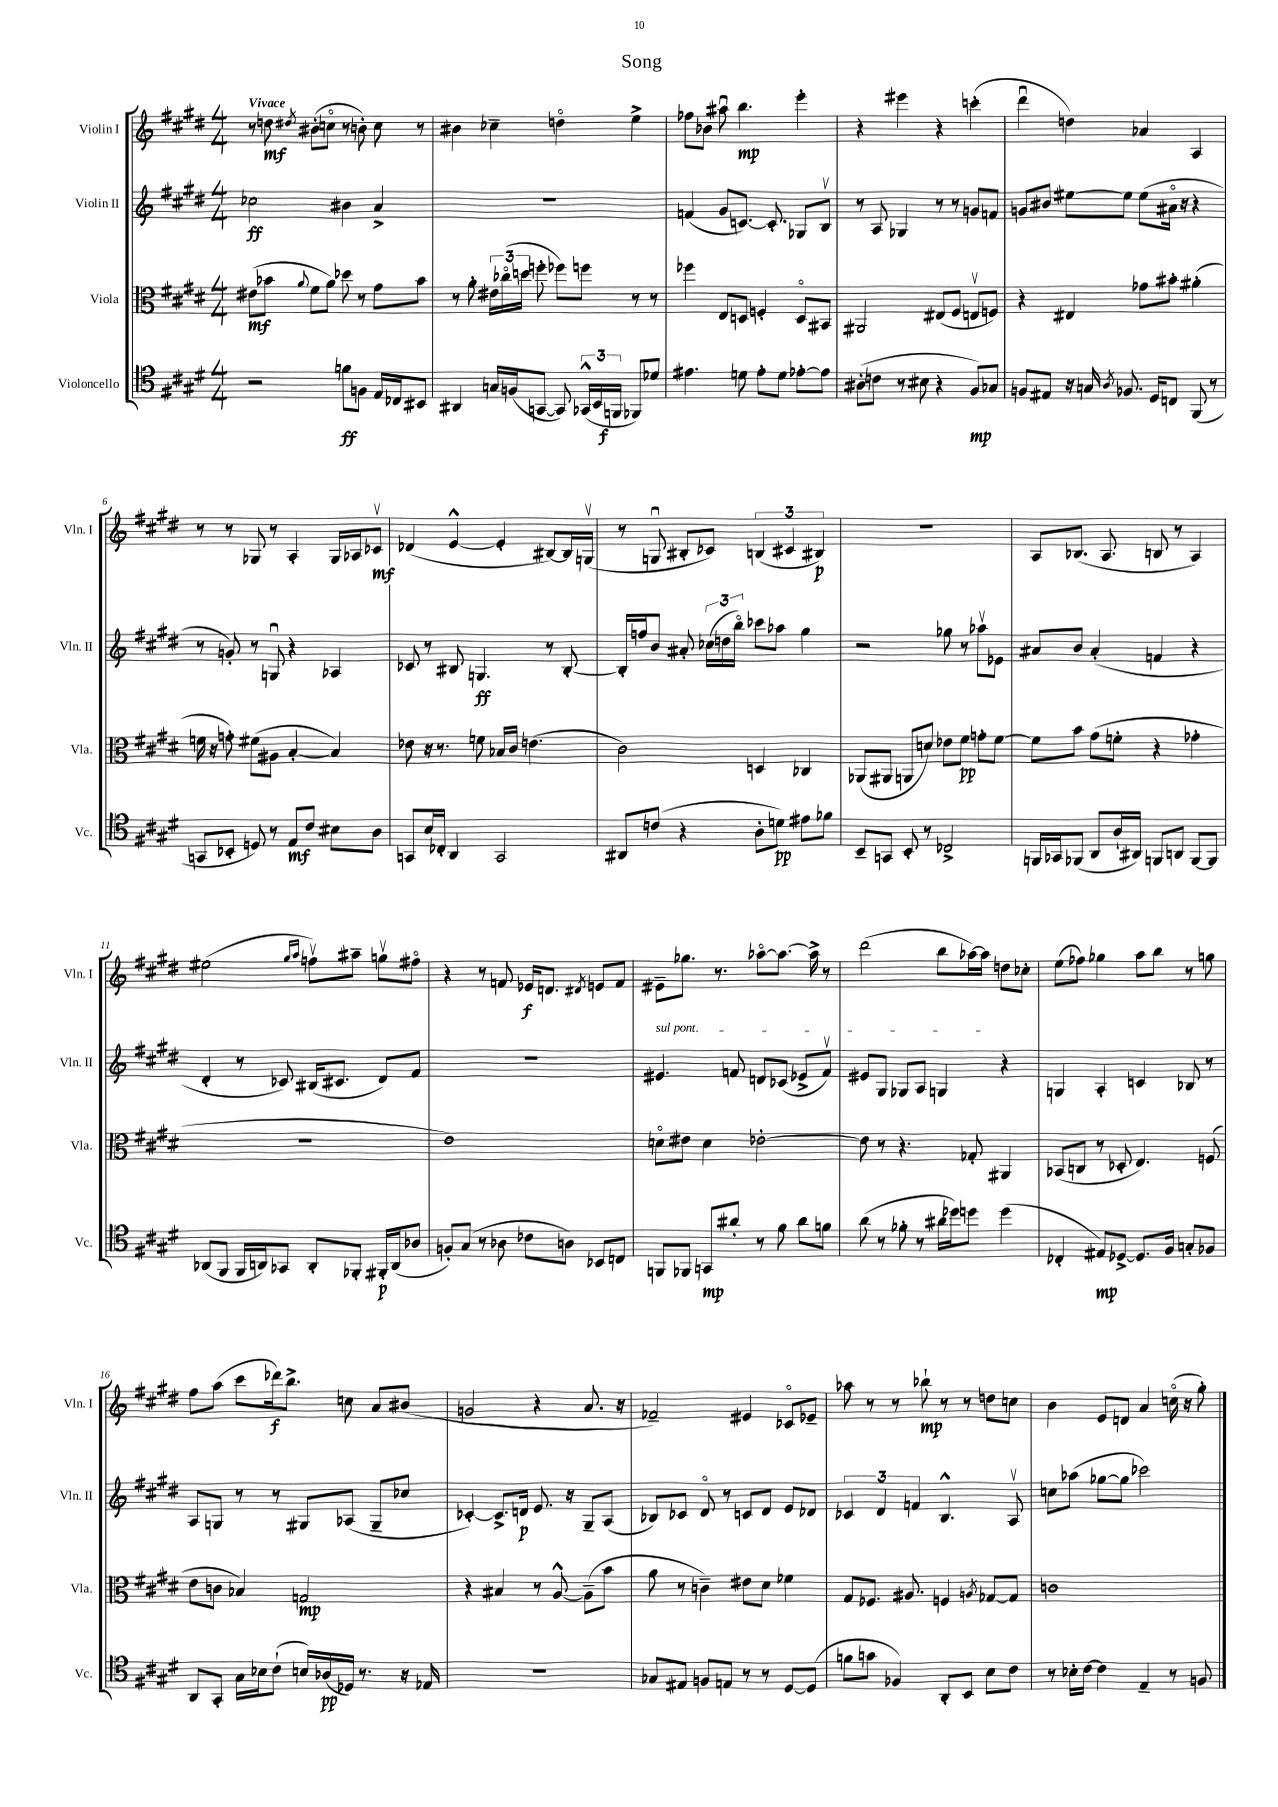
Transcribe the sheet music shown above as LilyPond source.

\header { title = "Song" }
<<
\new StaffGroup <<
\new Staff = "s0" \with { instrumentName = "Violin I" shortInstrumentName = "Vln. I" } {
    \clef treble \key e \major \numericTimeSignature \time 4/4 \tempo "Vivace"
    \autoBeamOff r8 d''8\mf \acciaccatura { dis''8 } bis'8[-.( c''8]\flageolet r8 b'8-.) c''8 r8 |
    bis'4 ces''4-- d''4\flageolet e''4-> |
    fes''8[ bes'8] ais''8\downbow b''4.\mp e'''4-. |
    r4 eis'''4 r4 c'''4-.( |
    dis'''4\downbow d''4) aes'4 a4 |
    r8 r8 ges8 r8 a4-. ges16[ aes16 ces'8]\upbow\mf |
    des'4( e'4~-^ e'4-. bis8[~) bis16 g16]\upbow( |
    r8 g8\downbow bis8[-. ces'8]) \tuplet 3/2 { b4( cis'4 bis4\p) } |
    R1 |
    a8[ bes8.]( a8. b8 r8 a4) |
    eis''2( \grace { gis''16[ a''16] } f''8[\upbow) ais''8]-- g''8[\upbow fis''8]\flageolet |
    r4 r8 f'8 ees'16[\f d'8.] \acciaccatura { dis'8 } e'8[ f'8] |
    eis'8[-- ges''8.] r8. aes''8[~\flageolet aes''8.]~ aes''16-> r8 |
    dis'''2( b''8[ aes''16~) aes''16] d''8[ ces''8]-. |
    e''8[( fes''8]) ges''4 a''8[ b''8] r8 g''8 |
    fis''8[ a''8]( cis'''8[ des'''16\f) b''8.]-> c''8 a'8[ bis'8]( |
    g'2 r4 a'8. r16 |
    fes'2--) eis'4 ces'8[\flageolet ees'8]-- |
    aes''8 r8 r8 bes''8-!\mp r8 r8 d''8[ c''8] |
    b'4 e'8[ d'8] a'4 c''16\flageolet( r16 gis''8-.) \bar "|." |
}
\new Staff = "s1" \with { instrumentName = "Violin II" shortInstrumentName = "Vln. II" } {
    \clef treble \key e \major \numericTimeSignature \time 4/4
    \autoBeamOff ces''2\ff bis'4 a'4-> |
    R1 |
    f'4( gis'8[ c'8.]~) c'8.-. ges8[ b8]\upbow |
    r8 a8 ges4 r8 r8 g'8[ f'8] |
    g'8[ bis'8] eis''8[~ eis''8] eis''8[( ais'16]\flageolet r16 r4 |
    r8 g'8-.) r8 g8\downbow r4 aes4 |
    ces'8 r8 bis8 g4.\ff r8 bis8~-. |
    bis16[-. f''16 b'8] ais'8-. \tuplet 3/2 { ces''16[( d''16 b''16]\flageolet) } ces'''8[ aes''8] gis''4 |
    r2 ges''8 r8 aes''8[\upbow ees'8] |
    ais'8[ b'8] ais'4-.( f'4 r4 |
    dis'4-. r8 ces'8) bis16[( cis'8.] dis'8[) fis'8] |
    R1 |
    \once \override TextSpanner.bound-details.left.text = \markup { \italic "sul pont." } eis'4.\startTextSpan f'8 d'8[ ces'8]( ees'8[-> f'8]\upbow) |
    eis'8[ gis8] ges8[ a8] g4\stopTextSpan r4 |
    g4 a4-. c'4 bes8 r8 |
    a8[ g8] r8 r8 gis8[ aes8]( gis8[-- ces''8] |
    ces'4~-.) ces'8.[-> d'16]\p e'8. r16 gis8[-- a8]( |
    bes8[) ces'8] dis'8\flageolet r8 c'8[ dis'8] e'8[ des'8] |
    \tuplet 3/2 { ces'4 dis'4 f'4 } b4.-^ a8\upbow |
    c''8[ aes''8]( ges''8[~ ges''8] ces'''2) \bar "|." |
}
\new Staff = "s2" \with { instrumentName = "Viola" shortInstrumentName = "Vla." } {
    \clef alto \key e \major \numericTimeSignature \time 4/4
    \autoBeamOff eis'8[\mf( bes'8] \appoggiatura { a'8 } fis'8[ a'8]) des''8 r8 gis'8[ bes'8] |
    r8 a'8-. \tuplet 3/2 { eis'16[ ces''16\flageolet( d''16] } f''8-. fes''8[) f''8] r8 r8 |
    fes''4 e8[ d8] f4-. d8[\flageolet bis,8] |
    ais,2 eis8[( fis8] e8[\upbow f8]) |
    r4 eis4 ges'8[ bis'8]-. ais'4-.( |
    f'16 r16 g'8-.) fis'8[( ais8] b4~-. b4) |
    ees'8 r16 r8. f'8 bes16[ cis'16] e'4.( |
    cis'2) d4 ces4 |
    aes,8[( ais,8] a,8[ d'8]) ees'8[ fis'8]\pp g'8[-. fis'8]~ |
    fis'8[ b'8] gis'8[( f'8]-. r4 ges'4-. |
    R1 |
    e'1) |
    d'8[\flageolet eis'8] d'4 ees'2~-. |
    ees'8 r8 r4. ges8-. ais,4 |
    bes,8[( c8] r8 des8-. e4.) f8( |
    e'8[ c'8] bes4) g2\mp |
    r4 bis4 r8 a8~-^ a8[--( b'8] |
    a'8 r8 c'4--) eis'8[ dis'8] fes'4 |
    gis8[ fes8.] ais8. f4 \acciaccatura { a8 } ges8[~ ges8] |
    c'1 \bar "|." |
}
\new Staff = "s3" \with { instrumentName = "Violoncello" shortInstrumentName = "Vc." } {
    \clef tenor \key e \major \numericTimeSignature \time 4/4
    \autoBeamOff r2 f'8[\ff f8] e16[ ces16 bis,8] |
    ais,4 g16[ f16( g,8]~ g,8) \tuplet 3/2 { ges,16[-^( b,16 f,16]\f } fes,8[) des'8] |
    eis'4. d'8 eis'8[-. d'8] ees'8[~-. ees'8] |
    ais8[-.( c'8] r8 bis8 r4 fis8[\mp) ges8] |
    f8[ eis8] r16 g16 \acciaccatura { a8 } fes8. dis16[ c8] fis,8( r8 |
    g,8[ bes,8]-. d8) r8 e8[\mf cis'8] bis8[ a8] |
    g,8[ b16 ces16]-. a,4 g,2 |
    ais,8[ c'8]( r4 a8[-. d'8]\pp) eis'8[ fes'8] |
    b,8[-- g,8] b,8-. r8 ces2-> |
    f,16[ ges,16 fes,8]( a,8[ a16-! ais,16]) f,8[ a,8] f,8[~ f,8] |
    aes,8[( fis,8] fis,16[ a,16) ges,8] a,8[-. fes,8]-. fis,16[-.\p a,16( aes8] |
    f8[-.) gis8]( r8 aes8 ces'8[ a8]) bes,8[ c8] |
    f,8[ fes,8] g,8[\mp ais'8]-. r8 fis'8 ais'8[ f'8] |
    a'8( r8 fes'8-. r8 ais'16[ des''16) d''8] d''4( |
    ces4-. eis8[\mp) des8]~-> des8.[ fis16] g8[-. fes8] |
    a,8[ gis,8]-. gis16[ bes16 cis'8]-!( b16[) aes16\pp( des16]) r8. r16 ees16 |
    R1 |
    ges8[ eis8] f8[ e8] r8 r8 dis8[~ dis8]( |
    f'8[ g'8] fes4) a,8[-. b,8] b8[ cis'8] |
    r8 bes16[-. cis'16]~ cis'4 e4-- r8 f8 \bar "|." |
}
>>
>>
